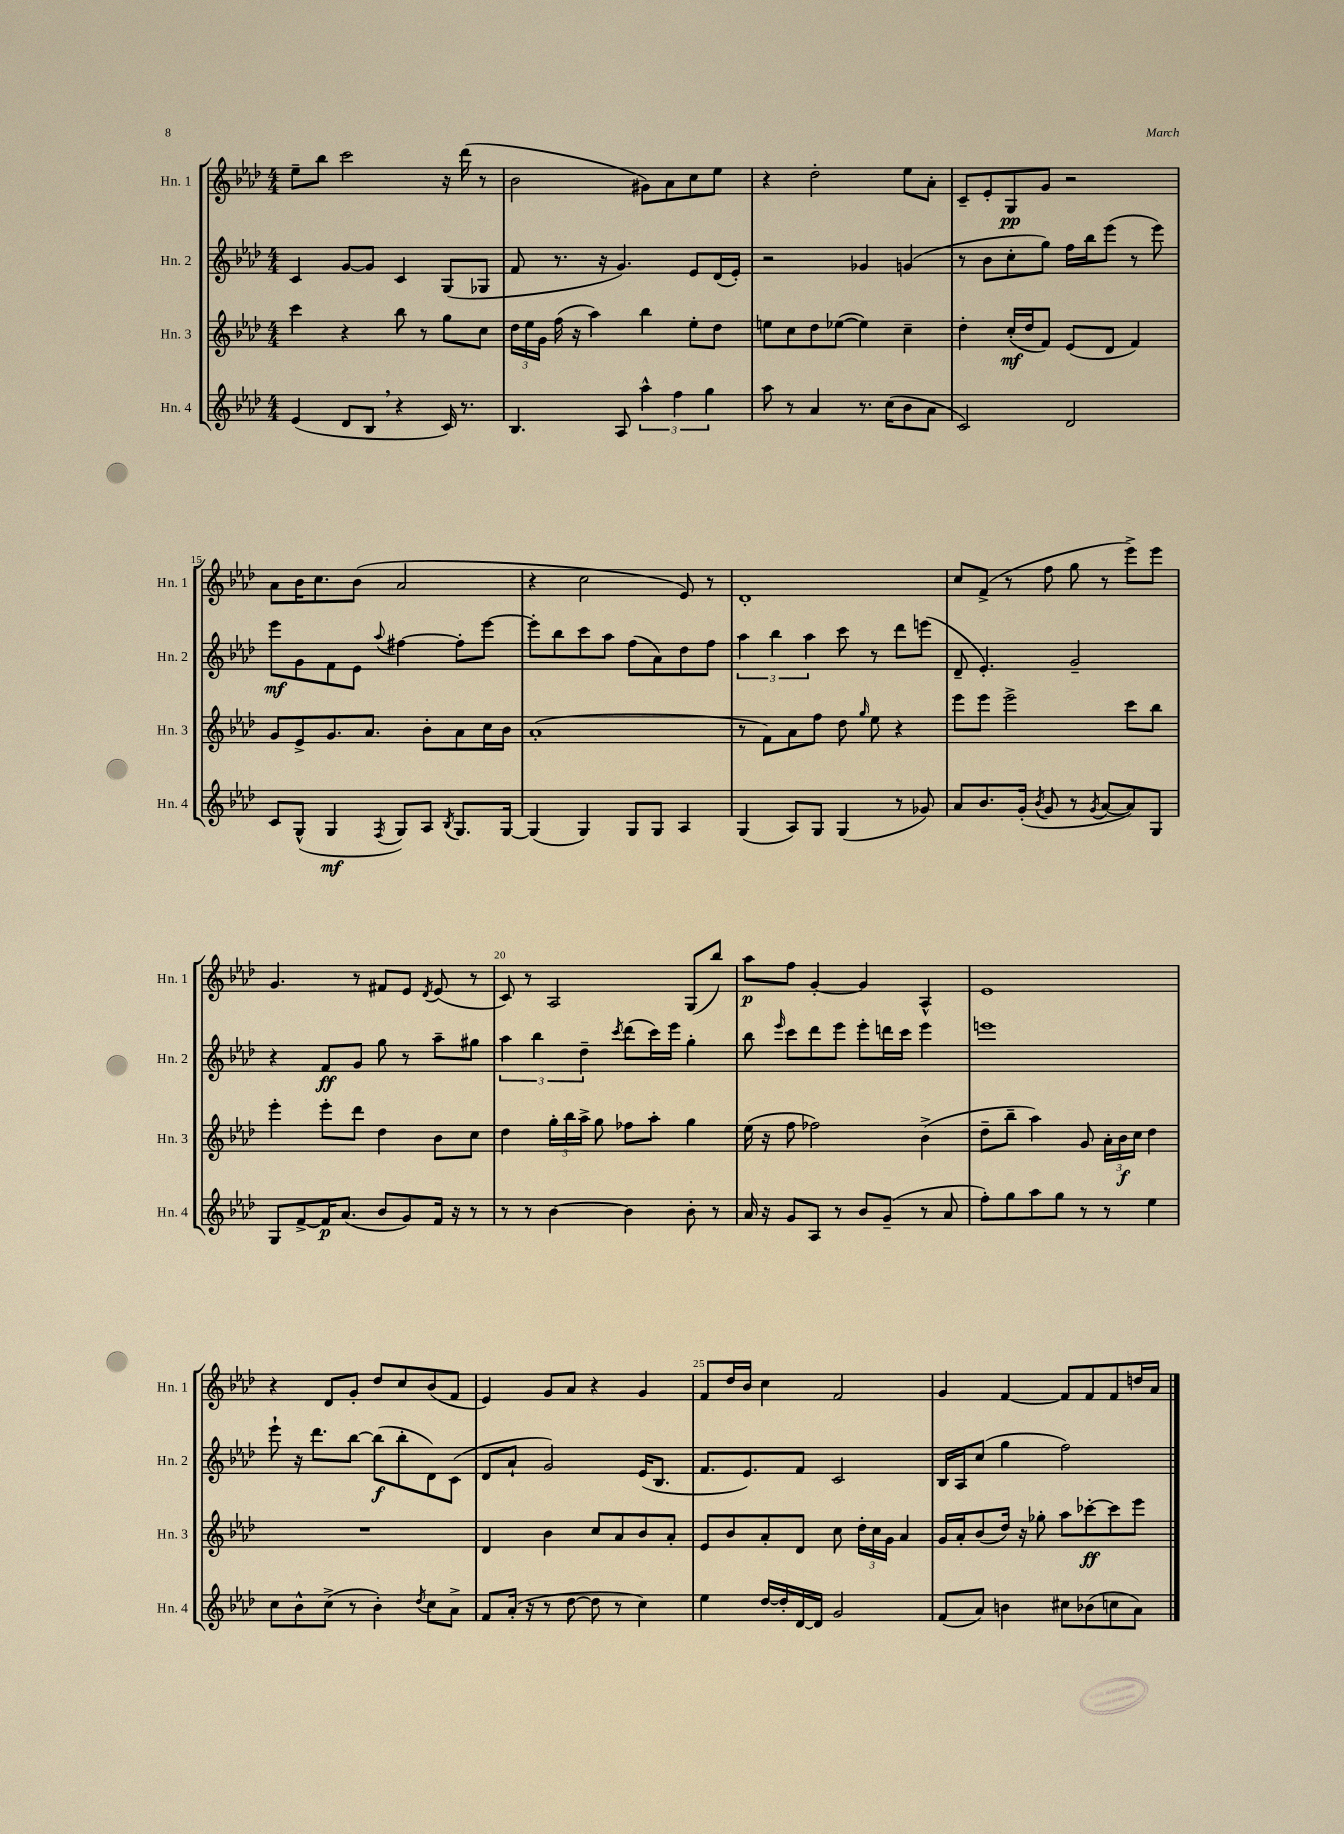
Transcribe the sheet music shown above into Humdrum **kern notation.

**kern	**dynam	**kern	**dynam	**kern	**dynam	**kern	**dynam
*part4	*part4	*part3	*part3	*part2	*part2	*part1	*part1
*staff4	*staff4	*staff3	*staff3	*staff2	*staff2	*staff1	*staff1
*I"Hn. 4	*	*I"Hn. 3	*	*I"Hn. 2	*	*I"Hn. 1	*
*I'Hn. 4	*	*I'Hn. 3	*	*I'Hn. 2	*	*I'Hn. 1	*
*clefG2	*	*clefG2	*	*clefG2	*	*clefG2	*
*k[b-e-a-d-]	*	*k[b-e-a-d-]	*	*k[b-e-a-d-]	*	*k[b-e-a-d-]	*
*M4/4	*	*M4/4	*	*M4/4	*	*M4/4	*
=11	=11	=11	=11	=11	=11	=11	=11
(4e-/	.	4ccc\	.	4c/	.	8ee-~\L	.
.	.	.	.	.	.	8bb-\J	.
8d-/L	.	4r	.	[8g/L	.	2ccc\	.
8B-,/J	.	.	.	8g/J]	.	.	.
4r	.	8bb-\	.	4c/	.	.	.
.	.	8r	.	.	.	.	.
16c/)	.	8gg\L	.	(8G/L	.	16r	.
8.r	.	.	.	.	.	(16ddd-\	.
.	.	8cc\J	.	8G-X/J	.	8r	.
=12	=12	=12	=12	=12	=12	=12	=12
4.B-/	.	24dd-\LL	.	8f/	.	2b-\	.
.	.	24ee-\	.	.	.	.	.
.	.	24g\JJ	.	.	.	.	.
.	.	(16ff\	.	8.r	.	.	.
.	.	16r	.	.	.	.	.
.	.	4aa-\)	.	.	.	.	.
.	.	.	.	16r	.	.	.
8A-/	.	.	.	4.g/)	.	.	.
6aa-^^\	.	4bb-\	.	.	.	8g#X\L)	.
.	.	.	.	.	.	8a-\	.
6ff\	.	.	.	.	.	.	.
.	.	8ee-'\L	.	8e-/L	.	8cc\	.
6gg\	.	.	.	.	.	.	.
.	.	8dd-\J	.	(16d-/L	.	8ee-\J	.
.	.	.	.	16e-'/JJ)	.	.	.
=13	=13	=13	=13	=13	=13	=13	=13
8aa-\	.	8een\L	.	2r	.	4r	.
8r	.	8cc\	.	.	.	.	.
4a-/	.	8dd-\	.	.	.	2dd-'\	.
.	.	([8ee-X\J	.	.	.	.	.
8.r	.	4ee-\])	.	4g-X/	.	.	.
(16cc\KL	.	.	.	.	.	.	.
8b-\	.	4cc~\	.	(4gn/	.	8ee-\L	.
8a-\J	.	.	.	.	.	8a-'\J	.
=14	=14	=14	=14	=14	=14	=14	=14
2c/)	.	4dd-'\	.	8r	.	8c~/L	.
.	.	.	.	8b-\L	.	8e-'/	.
.	.	(16cc'/LL	mf	8cc'\	.	8G/	pp
.	.	16dd-/J	.	.	.	.	.
.	.	8f/J)	.	8gg\J)	.	8g/J	.
2d-/	.	(8e-/L	.	16ff\LL	.	2r	.
.	.	.	.	16bb-\J	.	.	.
.	.	8d-/J	.	(8eee-\J	.	.	.
.	.	4f/)	.	8r	.	.	.
.	.	.	.	8eee-\)	.	.	.
!!LO:LB:g=z
=15	=15	=15	=15	=15	=15	=15	=15
8c/L	.	8g/L	.	8eee-\L	mf	8a-\L	.
(8G^^/J	.	8e-^/	.	8g\	.	16b-\K	.
.	.	.	.	.	.	8.cc\	.
4G/	mf	8.g/	.	8f\	.	.	.
.	.	.	.	8e-\J	.	(8b-\J	.
.	.	8.a-/J	.	.	.	.	.
8qF/	.	.	.	8qqaa-/	.	.	.
8G/L)	.	.	.	[4ff#X\	.	2a-/	.
8A-/J	.	8b-'\L	.	.	.	.	.
8qB-/	.	.	.	.	.	.	.
8.G/L	.	8a-\	.	8ff#'\L]	.	.	.
.	.	16cc\L	.	[8eee-\J	.	.	.
[16G/Jk	.	16b-\JJ	.	.	.	.	.
=16	=16	=16	=16	=16	=16	=16	=16
(4G/]	.	(1a-'	.	8eee-'\L]	.	4r	.
.	.	.	.	8bb-\	.	.	.
4G/)	.	.	.	8ccc\	.	2cc\	.
.	.	.	.	8aa-\J	.	.	.
8G/L	.	.	.	(8ff\L	.	.	.
8G/J	.	.	.	8a-\)	.	.	.
4A-/	.	.	.	8dd-\	.	8e-/)	.
.	.	.	.	8ff\J	.	8r	.
=17	=17	=17	=17	=17	=17	=17	=17
(4G/	.	8r	.	6aa-\	.	1d-'	.
.	.	8f\L)	.	.	.	.	.
.	.	.	.	6bb-\	.	.	.
8A-/L)	.	8a-\	.	.	.	.	.
.	.	.	.	6aa-\	.	.	.
8G/J	.	8ff\J	.	.	.	.	.
(4G/	.	8dd-\	.	8ccc\	.	.	.
.	.	16qqgg/	.	.	.	.	.
.	.	8ee-\	.	8r	.	.	.
8r	.	4r	.	8ddd-\L	.	.	.
8g-X/)	.	.	.	(8eeen\J	.	.	.
=18	=18	=18	=18	=18	=18	=18	=18
8a-/L	.	8eee-\L	.	8d-~/	.	8cc/L	.
8.b-/	.	8eee-\J	.	4.e-'/)	.	(8f^/J	.
.	.	2eee-^\	.	.	.	8r	.
(16g'/Jk	.	.	.	.	.	.	.
8qb-/	.	.	.	.	.	.	.
8g/	.	.	.	.	.	8ff\	.
8r	.	.	.	2g~/	.	8gg\	.
8qg/	.	.	.	.	.	.	.
[8a-/L	.	.	.	.	.	8r	.
8a-/])	.	8ccc\L	.	.	.	8eee-^\L)	.
8G/J	.	8bb-\J	.	.	.	8eee-\J	.
!!LO:LB:g=z
=19	=19	=19	=19	=19	=19	=19	=19
8G/L	.	4eee-'\	.	4r	.	4.g/	.
[8f^/	.	.	.	.	.	.	.
16f/K]	p	8eee-'\L	.	8f/L	ff	.	.
(8.a-/J	.	.	.	.	.	.	.
.	.	8ddd-\J	.	8g/J	.	8r	.
8b-/L	.	4dd-\	.	8gg\	.	8f#X/L	.
8g/)	.	.	.	8r	.	8e-/J	.
.	.	.	.	.	.	8qd-/	.
16f/Jk	.	8b-\L	.	8aa-~\L	.	(8e-/	.
16r	.	.	.	.	.	.	.
8r	.	8cc\J	.	8gg#X\J	.	8r	.
=20	=20	=20	=20	=20	=20	=20	=20
8r	.	4dd-\	.	6aa-\	.	8c/)	.
8r	.	.	.	.	.	8r	.
.	.	.	.	6bb-\	.	.	.
[4b-\	.	24gg'\LL	.	.	.	2A-/	.
.	.	24bb-\	.	.	.	.	.
.	.	24aa-^\JJ	.	6dd-~\	.	.	.
.	.	8gg\	.	.	.	.	.
.	.	.	.	8qccc/	.	.	.
4b-\]	.	8ff-X\L	.	(8ddd-\L	.	.	.
.	.	8aa-'\J	.	16ccc\L)	.	.	.
.	.	.	.	16eee-\JJ	.	.	.
8b-'\	.	4gg\	.	4gg'\	.	(8G/L	.
8r	.	.	.	.	.	8bb-/J)	.
=21	=21	=21	=21	=21	=21	=21	=21
16a-/	.	(16ee-\	.	8bb-\	.	8aa-\L	p
16r	.	16r	.	.	.	.	.
.	.	.	.	16qqeee-/	.	.	.
8g/L	.	8ff\	.	8ccc\L	.	8ff\J	.
8A-/J	.	2ff-X\)	.	8ddd-\	.	[4g'/	.
8r	.	.	.	8eee-\J	.	.	.
8b-/L	.	.	.	8eee-'\L	.	4g/]	.
(8g~/J	.	.	.	16dddn\L	.	.	.
.	.	.	.	16ccc\JJ	.	.	.
8r	.	(4b-^\	.	4eee-\	.	4A-^^/	.
8a-/	.	.	.	.	.	.	.
=22	=22	=22	=22	=22	=22	=22	=22
8ff'\L)	.	8dd-~\L	.	1eeen	.	1e-	.
8gg\	.	8bb-~\J	.	.	.	.	.
8aa-\	.	4aa-\)	.	.	.	.	.
8gg\J	.	.	.	.	.	.	.
8r	.	8g/	.	.	.	.	.
8r	.	24a-'\LL	.	.	.	.	.
.	.	24b-\	f	.	.	.	.
.	.	24cc\JJ	.	.	.	.	.
4ee-\	.	4dd-\	.	.	.	.	.
!!LO:LB:g=z
=23	=23	=23	=23	=23	=23	=23	=23
8cc\L	.	1r	.	8eee-`\	.	4r	.
8b-^^\	.	.	.	16r	.	.	.
.	.	.	.	8.ddd-\L	.	.	.
(8cc^\J	.	.	.	.	.	8d-/L	.
8r	.	.	.	[8bb-\J	.	8g'/J	.
4b-'\)	.	.	.	(8bb-\L]	f	8dd-/L	.
.	.	.	.	8bb-'\	.	8cc/	.
8qdd-/	.	.	.	.	.	.	.
8cc\L	.	.	.	8d-\)	.	(8b-/	.
8a-^\J	.	.	.	(8c\J	.	8f/J	.
=24	=24	=24	=24	=24	=24	=24	=24
8f/L	.	4d-/	.	8d-/L	.	4e-/)	.
(16a-'/Jk	.	.	.	8a-`/J	.	.	.
16r	.	.	.	.	.	.	.
8r	.	4b-\	.	2g/)	.	8g/L	.
[8dd-\	.	.	.	.	.	8a-/J	.
8dd-\]	.	8cc/L	.	.	.	4r	.
8r	.	8a-/	.	.	.	.	.
4cc\)	.	8b-/	.	(16e-/KL	.	4g/	.
.	.	.	.	8.B-/J	.	.	.
.	.	8a-'/J	.	.	.	.	.
=25	=25	=25	=25	=25	=25	=25	=25
4ee-\	.	8e-/L	.	8.f/L	.	8f/L	.
.	.	8b-/	.	.	.	16dd-/L	.
.	.	.	.	8.e-/)	.	16b-/JJ	.
[16dd-/LL	.	8a-'/	.	.	.	4cc\	.
16dd-'/]	.	.	.	.	.	.	.
[16d-/	.	8d-/J	.	8f/J	.	.	.
16d-/JJ]	.	.	.	.	.	.	.
2g/	.	8cc\	.	2c/	.	2f/	.
.	.	24dd-'\LL	.	.	.	.	.
.	.	24cc\	.	.	.	.	.
.	.	24g\JJ	.	.	.	.	.
.	.	4a-/	.	.	.	.	.
=26	=26	=26	=26	=26	=26	=26	=26
(8f/L	.	16g/LL	.	16B-/LL	.	4g/	.
.	.	16a-'/J	.	16A-/J	.	.	.
8a-/J)	.	(8b-/	.	(8cc/J	.	.	.
4bn\	.	16dd-/Jk)	.	4gg\	.	[4f/	.
.	.	16r	.	.	.	.	.
.	.	8gg-X'\	.	.	.	.	.
8cc#X\L	.	8aa-\L	.	2ff\)	.	8f/L]	.
(8b-X\	.	[8ccc-X'\	ff	.	.	8f/	.
8ccn\	.	8ccc-\]	.	.	.	8f/	.
8a-\J)	.	8eee-\J	.	.	.	16ddn/L	.
.	.	.	.	.	.	16a-/JJ	.
==	==	==	==	==	==	==	==
*-	*-	*-	*-	*-	*-	*-	*-
